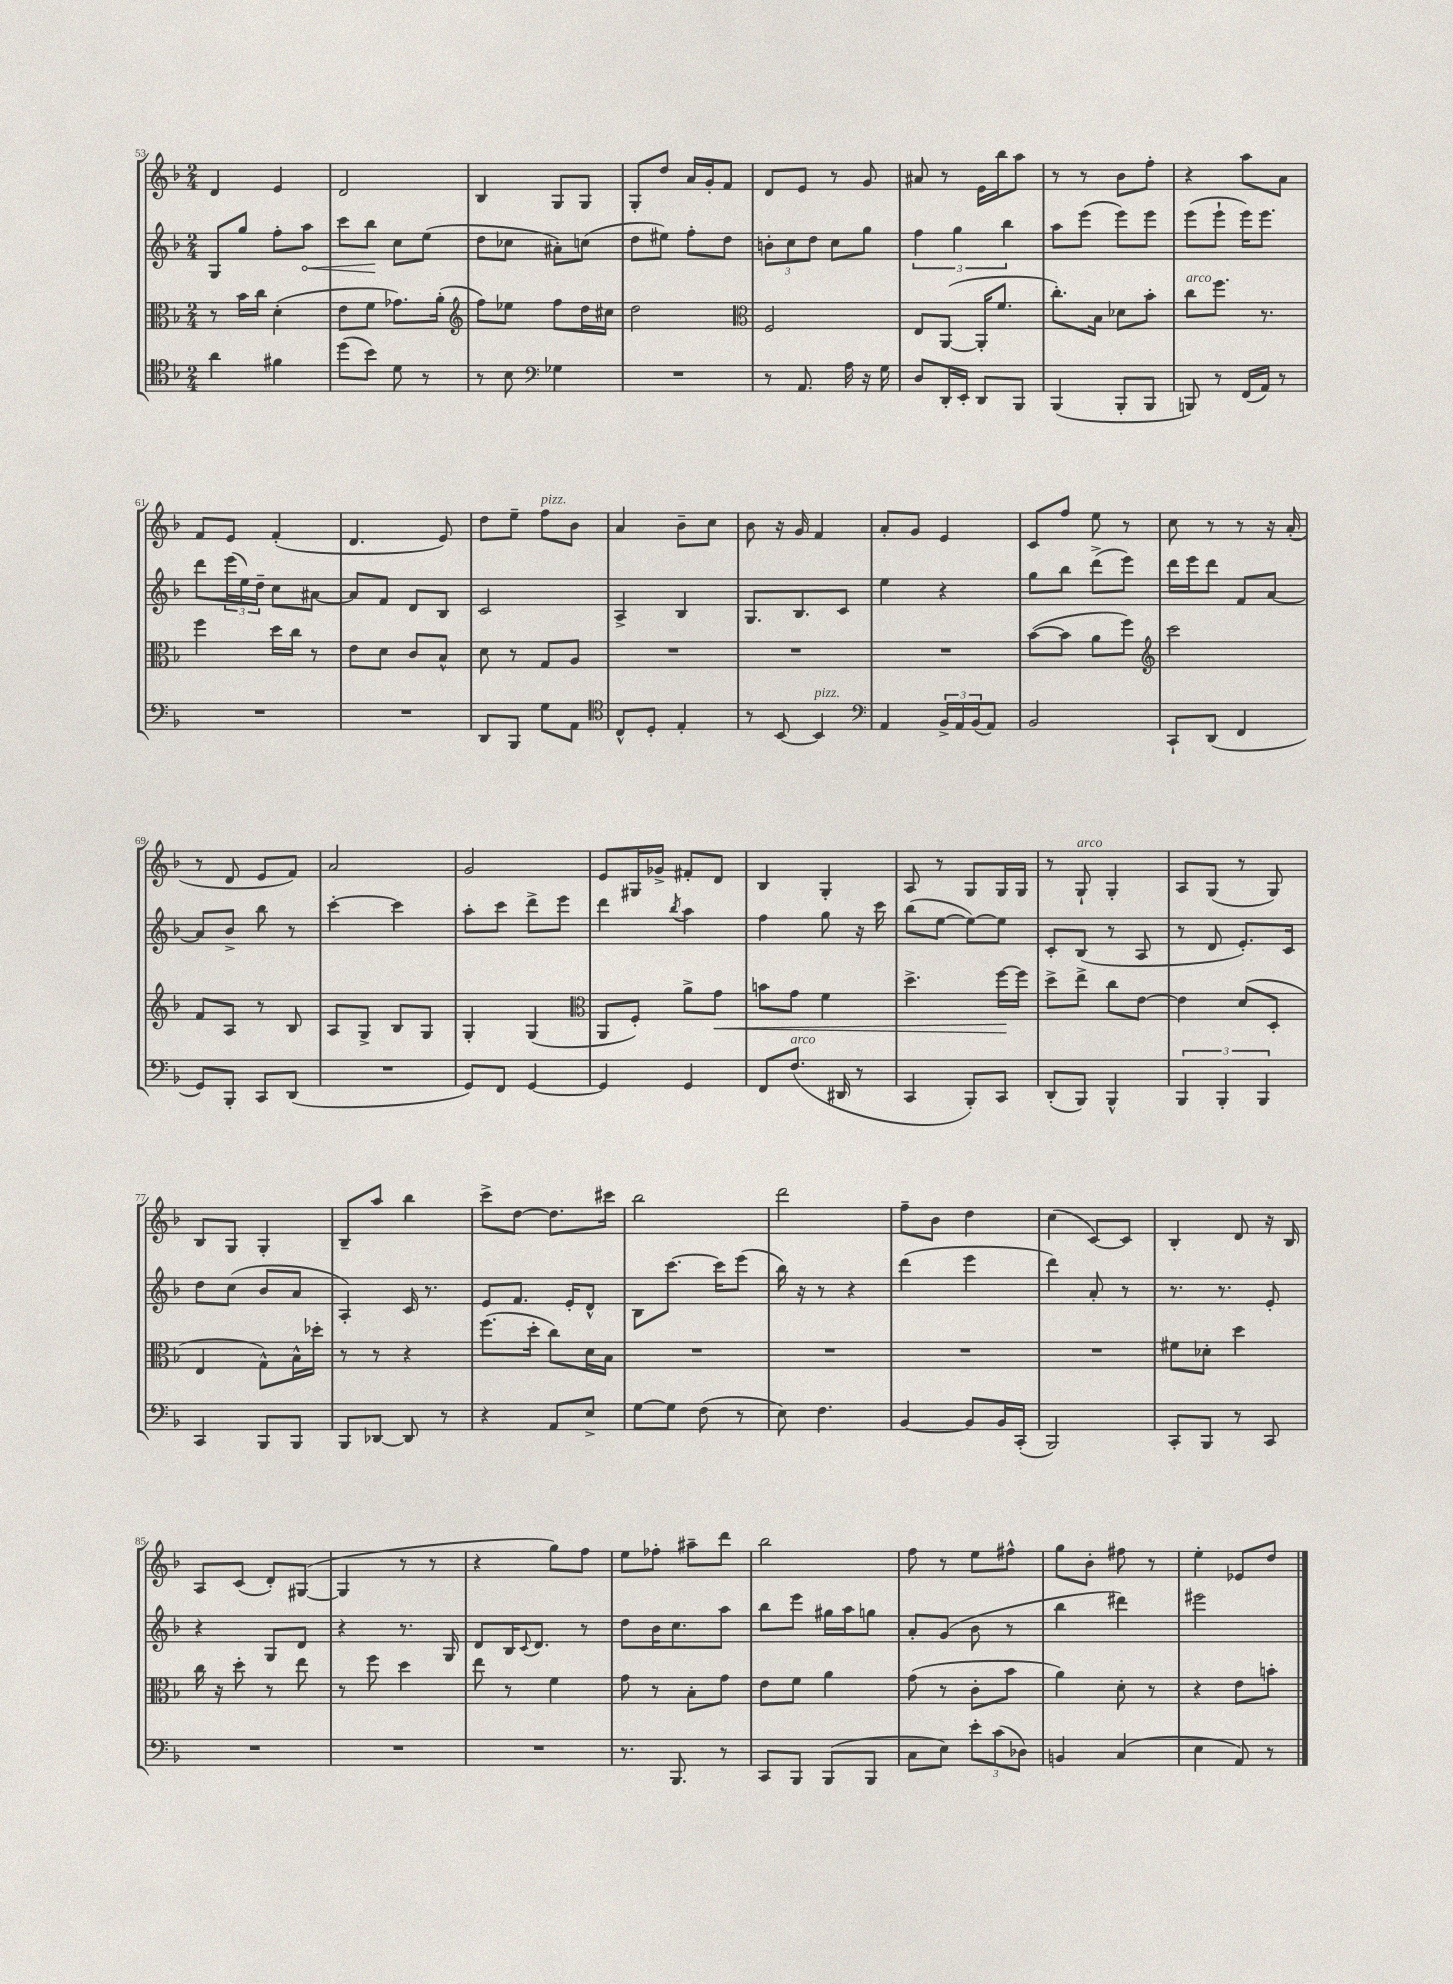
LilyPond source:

<<
\new StaffGroup <<
\new Staff = "s0" {
    \clef treble \key f \major \numericTimeSignature \time 2/4
    d'4 e'4 |
    d'2 |
    bes4 g8 g8 |
    g8-. d''8 a'16 g'16-. f'8 |
    d'8 e'8 r8 g'8 |
    ais'8 r8 e'16 bes''16 a''8 |
    r8 r8 bes'8 f''8-. |
    r4 a''8 a'8 |
    f'8 e'8 f'4-.( |
    d'4. e'8) |
    d''8 e''8-- f''8^\markup { \italic "pizz." } bes'8 |
    a'4 bes'8-- c''8 |
    bes'8 r16 g'16 f'4 |
    a'8-. g'8 e'4 |
    c'8 f''8 e''8 r8 |
    c''8 r8 r8 r16 a'16-.( |
    r8 d'8 e'8 f'8) |
    a'2 |
    g'2 |
    e'8 gis16 ges'16-> fis'8-. d'8 |
    bes4 g4-. |
    a8 r8 g8 g16 g16 |
    r8 g8-!^\markup { \italic "arco" } g4-. |
    a8 g8( r8 g8) |
    bes8 g8 g4-. |
    bes8-- a''8 bes''4 |
    c'''8-> d''8~ d''8. cis'''16 |
    bes''2 |
    d'''2 |
    f''8-- bes'8 d''4 |
    c''4( c'8~) c'8 |
    bes4-. d'8 r16 bes16 |
    a8 c'8( d'8-.) gis8~( |
    gis4 r8 r8 |
    r4 g''8) f''8 |
    e''8 fes''8-. ais''8-- d'''8 |
    bes''2 |
    f''8 r8 e''8 fis''8-^ |
    g''8 bes'8-. fis''8 r8 |
    e''4-. ees'8 d''8 \bar "|." |
}
\new Staff = "s1" {
    \clef treble \key f \major \numericTimeSignature \time 2/4
    g8 g''8 f''8-. \once \override Hairpin.circled-tip = ##t a''8\< |
    c'''8 bes''8\! c''8 e''8( |
    d''8 ces''8 ais'8-.) c''8( |
    d''8 eis''8) f''8-. d''8 |
    \tuplet 3/2 { b'8-. c''8 d''8 } c''8 g''8 |
    \tuplet 3/2 { f''4 g''4 bes''4 } |
    a''8 e'''8( e'''8) e'''8 |
    e'''8( e'''8-! e'''16) e'''8. |
    d'''8 \tuplet 3/2 { e'''16( e''16) d''16-- } c''8 ais'8~ |
    ais'8 f'8 d'8 bes8 |
    c'2 |
    a4-> bes4 |
    g8. bes8. c'8 |
    e''4 r4 |
    g''8 bes''8 d'''8->( e'''8) |
    d'''16 e'''16 d'''8 f'8 a'8~ |
    a'8 bes'8-> bes''8 r8 |
    c'''4~-. c'''4 |
    a''8-. c'''8 d'''8-> e'''8 |
    d'''4 \acciaccatura { bes''8 } a''4 |
    f''4 g''8 r16 c'''16 |
    bes''8( e''8~ e''8~) e''8 |
    c'8-. bes8( r8 a8 |
    r8 d'8 e'8.-.) c'16 |
    d''8 c''8( bes'8 a'8 |
    a4-.) c'16 r8. |
    e'8 f'8. e'16-. d'8-^ |
    bes8 c'''8.~ c'''16 e'''8( |
    bes''16) r16 r8 r4 |
    d'''4( e'''4 |
    d'''4) a'8-. r8 |
    r8. r8. e'8-. |
    r4 g8 d'8 |
    r4 r8. g16 |
    d'8 bes16 \appoggiatura { c'8 } d'8. r8 |
    d''8 bes'16 c''8. a''8 |
    bes''8 e'''8 gis''16 a''16 g''8 |
    a'8-. g'8( bes'8 r8 |
    bes''4 dis'''4) |
    eis'''2 \bar "|." |
}
\new Staff = "s2" {
    \clef alto \key f \major \numericTimeSignature \time 2/4
    r8 bes'16 c''16 d'4-.( |
    e'8 f'8 ges'8.) a'16-.( |
    \clef treble f''8) ees''8 f''8 d''16 cis''16 |
    d''2 |
    \clef alto f2 |
    e8 a,8~( a,16-. f'8. |
    c''8.-.) bes16 des'8 bes'8-. |
    c''8^\markup { \italic "arco" } f''8. r8. |
    f''4 d''16 c''16 r8 |
    e'8 d'8 c'8 bes8-^ |
    d'8 r8 g8 a8 |
    R2 |
    R2 |
    R2 |
    bes'8~( bes'8 a'8 f''8) |
    \clef treble c'''2 |
    f'8 a8 r8 bes8 |
    a8 g8-> bes8 g8 |
    g4-. g4( |
    \clef alto a,8 f8-.) a'8-> g'8\< |
    b'8 g'8 f'4 |
    d''4.-> f''16~\! f''16 |
    d''8-> e''8-> c''8 e'8~ |
    e'4 d'8( d8-. |
    e4 g8-^) bes16-^ des''16-. |
    r8 r8 r4 |
    f''8.( d''16-. c''8) d'16 bes16 |
    R2 |
    R2 |
    R2 |
    R2 |
    fis'8 des'8-. d''4 |
    c''16 r16 d''8-. r8 e''8 |
    r8 f''8 d''4 |
    e''8 r8 f'4 |
    g'8 r8 bes8-. g'8 |
    e'8 f'8 a'4 |
    g'8( r8 c'8-. bes'8 |
    a'4) d'8-. r8 |
    r4 e'8 b'8-. \bar "|." |
}
\new Staff = "s3" {
    \clef tenor \key f \major \numericTimeSignature \time 2/4
    a'4 fis'4 |
    d''8( bes'8) d'8 r8 |
    r8 bes8 \clef bass ges4 |
    R2 |
    r8 a,8. a16 r16 g16 |
    d8 d,16-. e,16-. d,8 bes,,8 |
    bes,,4( bes,,8-. bes,,8 |
    b,,8) r8 f,16( a,16) r8 |
    R2 |
    R2 |
    d,8 bes,,8 g8 a,8 |
    \clef tenor c8-^ d8-. e4-. |
    r8 bes,8~ bes,4^\markup { \italic "pizz." } |
    \clef bass a,4 \tuplet 3/2 { bes,16-> a,16 bes,16( } a,8) |
    bes,2 |
    c,8-! d,8( f,4 |
    g,8) bes,,8-. c,8 d,8( |
    R2 |
    g,8) f,8 g,4~ |
    g,4 g,4 |
    f,8 f8.^\markup { \italic "arco" }( dis,16 r8 |
    c,4 bes,,8-.) c,8 |
    d,8-.( bes,,8) bes,,4-^ |
    \tuplet 3/2 { bes,,4 bes,,4-. bes,,4 } |
    c,4 bes,,8 bes,,8 |
    bes,,8 des,8~ des,8 r8 |
    r4 a,8 e8-> |
    g8~ g8 f8( r8 |
    e8) f4. |
    bes,4~ bes,8 bes,16 c,16-.( |
    bes,,2) |
    c,8-. bes,,8 r8 c,8 |
    R2 |
    R2 |
    R2 |
    r8. bes,,8. r8 |
    c,8 bes,,8 bes,,8( bes,,8 |
    c8 e8) \tuplet 3/2 { e'8-. c'8( des8) } |
    b,4 c4( |
    e4 a,8) r8 \bar "|." |
}
>>
>>
\layout { \context { \Score currentBarNumber = #53 } }
